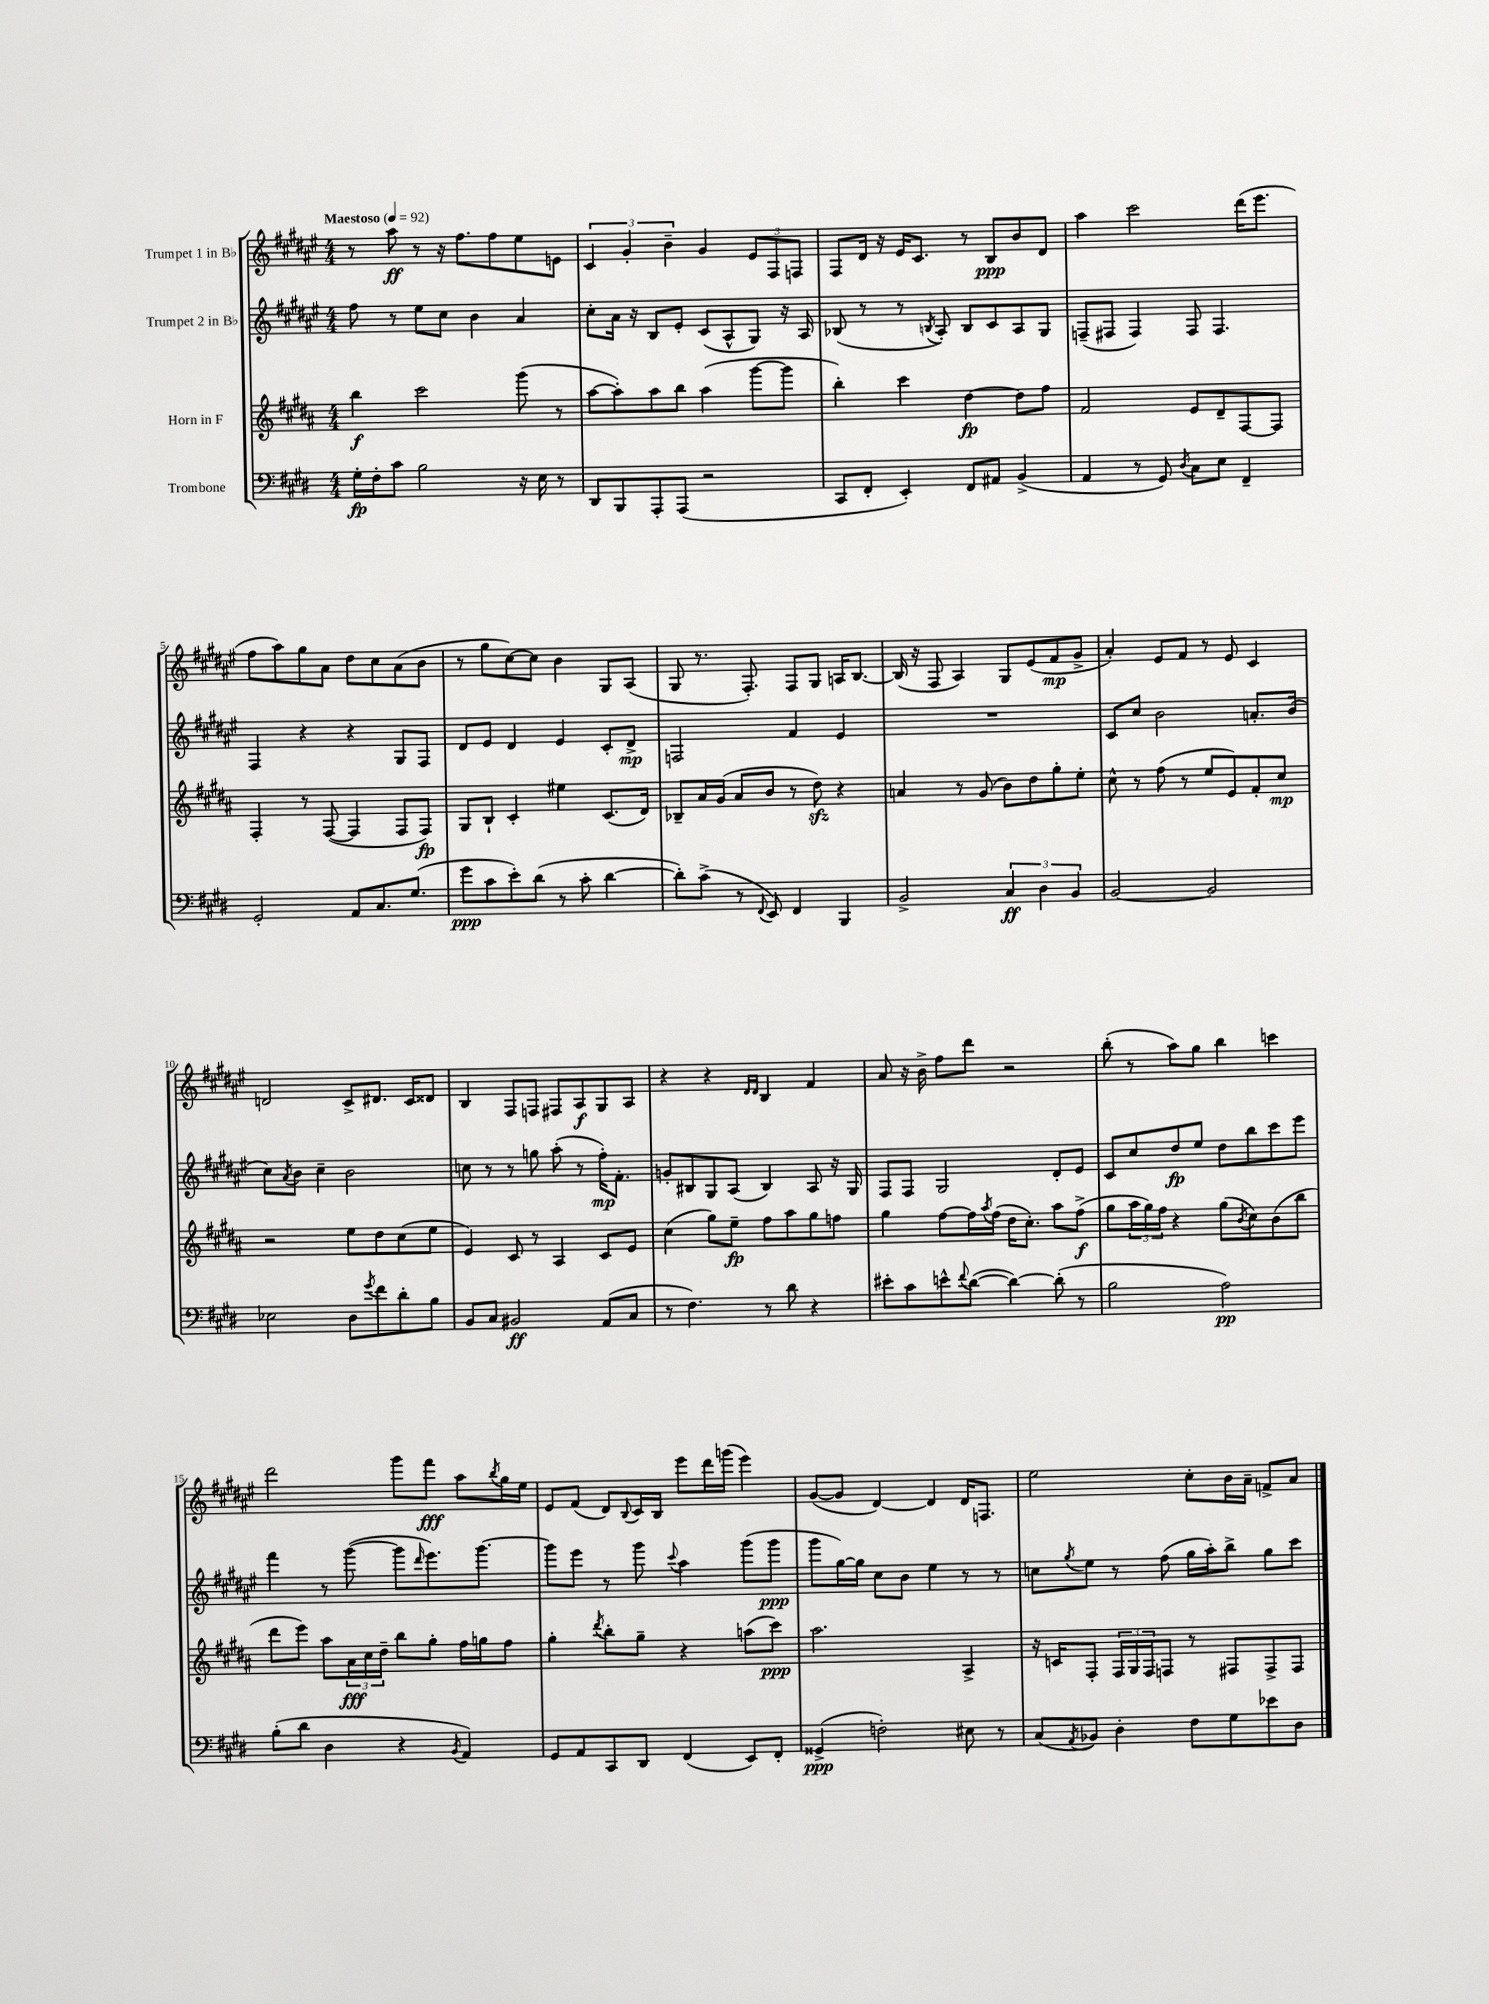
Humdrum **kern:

**kern	**dynam	**kern	**dynam	**kern	**dynam	**kern	**dynam
*part4	*part4	*part3	*part3	*part2	*part2	*part1	*part1
*staff4	*staff4	*staff3	*staff3	*staff2	*staff2	*staff1	*staff1
*I"Trombone	*	*I"Horn in F	*	*I"Trumpet 2 in B♭	*	*I"Trumpet 1 in B♭	*
*clefF4	*	*clefG2	*	*clefG2	*	*clefG2	*
*k[f#c#g#d#]	*	*k[f#c#g#d#a#]	*	*k[f#c#g#d#a#e#]	*	*k[f#c#g#d#a#e#]	*
*M4/4	*	*M4/4	*	*M4/4	*	*M4/4	*
*MM92	*	*MM92	*	*MM92	*	*MM92	*
=1	=1	=1	=1	=1	=1	=1	=1
!	!	!	!	!	!	!LO:TX:a:B:t=Maestoso	!
16G#'\LL	fp	4bb\	f	8ff#\	.	8r	.
16F#'\J	.	.	.	.	.	.	.
8c#\J	.	.	.	8r	.	8aa#\	ff
2B\	.	2ccc#\	.	8ee#\L	.	8r	.
.	.	.	.	8cc#\J	.	16r	.
.	.	.	.	.	.	8.ff#\L	.
.	.	.	.	4b\	.	.	.
.	.	.	.	.	.	8ff#\	.
16r	.	(8ggg#\	.	4a#/	.	8ee#\	.
16E\	.	.	.	.	.	.	.
8r	.	8r	.	.	.	8en\J	.
=2	=2	=2	=2	=2	=2	=2	=2
8DD#/L	.	[8aa#\L	.	8cc#'\L	.	6c#/	.
8BBB/	.	8aa#'\])	.	16a#\Jk	.	.	.
.	.	.	.	.	.	6g#'/	.
.	.	.	.	16r	.	.	.
8AAA'/	.	8aa#\	.	8B/L	.	.	.
.	.	.	.	.	.	6b~\	.
(8AAA/J	.	8bb\J	.	8e#'/J	.	.	.
2r	.	(4aa#\	.	(8c#/L	.	4g#/	.
.	.	.	.	8A#^^/	.	.	.
.	.	[8ggg#\L	.	8G#/J)	.	12e#/L	.
.	.	.	.	.	.	12F#/	.
.	.	8ggg#\J]	.	16r	.	.	.
.	.	.	.	.	.	12Fn/J	.
.	.	.	.	16A#/	.	.	.
=3	=3	=3	=3	=3	=3	=3	=3
8CC#/L	.	4bb'\)	.	(8B-X/	.	8F#/L	.
8FF#'/J	.	.	.	8r	.	16d#/Jk	.
.	.	.	.	.	.	16r	.
4EE'/)	.	4ccc#\	.	8r	.	16e#/KL	.
.	.	.	.	.	.	8.c#/J	.
.	.	.	.	8qBn/	.	.	.
.	.	.	.	8A#'/)	.	.	.
8FF#/L	.	[4dd#\	fp	8B/L	.	8r	.
8AA#X/J	.	.	.	8c#/	.	8B/L	ppp
(4BB^/	.	8dd#\L]	.	8A#/	.	8b/	.
.	.	8ff#\J	.	8G#/J	.	8d#/J	.
=4	=4	=4	=4	=4	=4	=4	=4
4AA/	.	2f#/	.	(8Fn~/L	.	4aa#\	.
.	.	.	.	8F#X/J	.	.	.
8r	.	.	.	4F#/)	.	2ccc#\	.
8GG#/)	.	.	.	.	.	.	.
8qD#/	.	.	.	.	.	.	.
8C#\L	.	8e/L	.	8F#/	.	.	.
8E\J	.	8d#~/	.	4.F#/	.	.	.
4FF#~/	.	[8F#/	.	.	.	(16ddd#\KL	.
.	.	.	.	.	.	8.eee#\J	.
.	.	8F#/J]	.	.	.	.	.
!!LO:LB:g=z
=5	=5	=5	=5	=5	=5	=5	=5
2GG#'/	.	4F#'/	.	4F#/	.	8ff#\L	.
.	.	.	.	.	.	8aa#\)	.
.	.	8r	.	4r	.	8gg#\	.
.	.	([8F#/	.	.	.	8a#\J	.
8AA/L	.	4F#/]	.	4r	.	8dd#\L	.
8.C#/	.	.	.	.	.	8cc#\	.
.	.	8F#/L	.	8G#/L	.	(8a#\	.
(8.G#/J	.	.	.	.	.	.	.
.	.	8F#/J)	fp	8F#/J	.	8b\J	.
=6	=6	=6	=6	=6	=6	=6	=6
8g#\L	ppp	8G#/L	.	8d#/L	.	8r	.
8c#\	.	8B`/J	.	8e#/J	.	8gg#\L	.
8e'\)	.	4c#'/	.	4d#/	.	[8cc#\)	.
(8d#\J	.	.	.	.	.	8cc#\J]	.
8r	.	4ee#X\	.	4e#/	.	4b\	.
8c#'\	.	.	.	.	.	.	.
[4d#\	.	(8.c#/L	.	8c#'/L	.	8G#/L	.
.	.	.	.	8d#^/J	mp	(8A#/J	.
.	.	16d#/Jk)	.	.	.	.	.
=7	=7	=7	=7	=7	=7	=7	=7
8d#'\L])	.	8B-X~/L	.	2Fn/	.	8G#/	.
(8c#^\J	.	16a#/L	.	.	.	8.r	.
.	.	(16g#/JJ	.	.	.	.	.
8r	.	8a#/L	.	.	.	.	.
.	.	.	.	.	.	8.F#'/)	.
8qqFF#/	.	.	.	.	.	.	.
8EE/)	.	8b/J	.	.	.	.	.
4FF#/	.	8r	.	4f#/	.	8F#/L	.
.	.	8dd#zz\)	.	.	.	8G#/J	.
4BBB/	.	4r	.	4e#/	.	16An/KL	.
.	.	.	.	.	.	[8.B/J	.
=8	=8	=8	=8	=8	=8	=8	=8
2BB^/	.	4an/	.	1r	.	(16B/]	.
.	.	.	.	.	.	16r	.
.	.	.	.	.	.	8F#/	.
.	.	8r	.	.	.	4A#/)	.
.	.	(8g#/	.	.	.	.	.
6C#/	ff	8b\L)	.	.	.	8G#/L	.
.	.	8dd#\	.	.	.	(8e#/	.
6D#\	.	.	.	.	.	.	.
.	.	8gg#'\	.	.	.	8f#/	mp
6BB/	.	.	.	.	.	.	.
.	.	8ee'\J	.	.	.	8g#^/J	.
=9	=9	=9	=9	=9	=9	=9	=9
[2BB/	.	8cc#^^\	.	8c#/L	.	4a#'/)	.
.	.	8r	.	8cc#/J	.	.	.
.	.	(8ff#\	.	2b\	.	8e#/L	.
.	.	8r	.	.	.	8f#/J	.
2BB/]	.	8ee/L	.	.	.	8r	.
.	.	8e/)	.	.	.	8e#/	.
.	.	8f#'/	.	8.an'/L	.	4c#/	.
.	.	8cc#/J	mp	.	.	.	.
.	.	.	.	(16b/Jk	.	.	.
!!LO:LB:g=z
=10	=10	=10	=10	=10	=10	=10	=10
2E-X\	.	2r	.	8cc#\L)	.	2dn/	.
.	.	.	.	8qa#/	.	.	.
.	.	.	.	8b\J	.	.	.
.	.	.	.	4cc#~\	.	.	.
8D#\L	.	8ee\L	.	2b\	.	8c#^/L	.
8qg#/	.	.	.	.	.	.	.
8f#\	.	8dd#\	.	.	.	8.d#X/J	.
8d#'\	.	(8cc#\	.	.	.	.	.
.	.	.	.	.	.	16c#/KL	.
8B\J	.	8ee\J	.	.	.	8d##X/J	.
=11	=11	=11	=11	=11	=11	=11	=11
8BB/L	.	4e/)	.	8ccn\	.	4B/	.
8C#/J	.	.	.	8r	.	.	.
2BB#X/	ff	8c#/	.	8r	.	8F#/L	.
.	.	8r	.	8ggn\	.	8Fn/J	.
.	.	4A#/	.	(8aa#'\	.	8F#X/L	.
.	.	.	.	8r	.	8A#/	f
(8AA/L	.	8c#/L	.	16ff#'\KL)	mp	8G#/	.
.	.	.	.	8.f#'\J	.	.	.
8C#/J	.	8e/J	.	.	.	8A#/J	.
=12	=12	=12	=12	=12	=12	=12	=12
8r	.	(4cc#\	.	8gn'/L	.	4r	.
4.F#\)	.	.	.	8B#X/	.	.	.
.	.	8gg#\L)	.	8G#/	.	4r	.
.	.	8ee~\J	fp	(8A#/J	.	.	.
.	.	.	.	.	.	16qqd#/LL	.
.	.	.	.	.	.	16qqd#/JJ	.
8r	.	8ff#\L	.	4B#/)	.	4B/	.
8d#\	.	8aa#\	.	.	.	.	.
4r	.	8gg#\	.	8A#/	.	4f#/	.
.	.	8ffn\J	.	16r	.	.	.
.	.	.	.	16G#/	.	.	.
=13	=13	=13	=13	=13	=13	=13	=13
8e#X'\L	.	4gg#\	.	8F#/L	.	8a#/	.
8c#\	.	.	.	8F#/J	.	16r	.
.	.	.	.	.	.	16b^\	.
8en^^\	.	[8ff#\L	.	2G#/	.	8ff#\L	.
8qqf#/	.	.	.	.	.	.	.
([8d#\J	.	16ff#\L]	.	.	.	8ddd#\J	.
.	.	8qaa#/	.	.	.	.	.
.	.	(16ff#\JJ	.	.	.	.	.
4d#\_)	.	16dd#\KL	.	.	.	2r	.
.	.	8.cc#'\J)	.	.	.	.	.
(8d#'\]	.	8aa#\L	.	8d#'/L	.	.	.
8r	.	(8ff#^\J	f	8e#/J	.	.	.
=14	=14	=14	=14	=14	=14	=14	=14
2B\	.	8gg#\L	.	8c#/L	.	(8bb'\	.
.	.	24aa#\L	.	8cc#/	.	8r	.
.	.	24gg#\)	.	.	.	.	.
.	.	24ff#\JJ	.	.	.	.	.
.	.	4r	.	8dd#/	fp	8aa#\L)	.
.	.	.	.	8ee#/J	.	8gg#\J	.
2A\)	pp	(8gg#\L	.	8dd#\L	.	4bb\	.
.	.	8qb/	.	.	.	.	.
.	.	8cc#\)	.	8bb\	.	.	.
.	.	(8b\	.	8ccc#\	.	4cccn\	.
.	.	8bb\J	.	8eee#\J	.	.	.
!!LO:LB:g=z
=15	=15	=15	=15	=15	=15	=15	=15
(8B'\L	.	8ddd#\L	.	4fff#\	.	2ddd#\	.
8d#\J	.	8eee\J)	.	.	.	.	.
4D#\	.	8aa#\L	.	8r	.	.	.
.	.	24a#\L	fff	([8ggg#\	.	.	.
.	.	24cc#\	.	.	.	.	.
.	.	24dd#~\JJ	.	.	.	.	.
4r	.	8bb\L	.	8ggg#\L]	.	8ggg#\L	.
.	.	.	.	16qqddd#/	.	.	.
.	.	8gg#'\J	.	8.eee#\)	.	8fff#\J	fff
8qBB/	.	.	.	.	.	.	.
4AA/)	.	16ff#\LL	.	.	.	8aa#\L	.
.	.	16ggn\J	.	[8.ggg#\J	.	.	.
.	.	.	.	.	.	8qbb/	.
.	.	8ff#\J	.	.	.	16gg#\L	.
.	.	.	.	.	.	16ee#\JJ	.
=16	=16	=16	=16	=16	=16	=16	=16
8GG#/L	.	4gg#'\	.	8ggg#\L]	.	8e#/L	.
8AA/	.	.	.	8eee#\J	.	(8f#/J	.
.	.	8qddd#/	.	.	.	.	.
8CC#/	.	8bb'\L	.	8r	.	8d#/L)	.
.	.	.	.	.	.	8qqB/	.
8DD#/J	.	8gg#~\J	.	8ggg#\	.	16c#/L	.
.	.	.	.	.	.	16B/JJ	.
.	.	.	.	8qqccc#/	.	.	.
(4FF#/	.	4r	.	4aa#\	.	8eee#\L	.
.	.	.	.	.	.	16ddd#\L	.
.	.	.	.	.	.	(16gggn\JJ	.
8EE/L)	.	(8aan\L	.	(8ggg#\L	.	4eee#\)	.
8FF#'/J	.	8ccc#\J)	ppp	8ggg#\J	ppp	.	.
=17	=17	=17	=17	=17	=17	=17	=17
(4GG##X^/	ppp	2.aa#\	.	8ggg#\L	.	([8g#/L	.
.	.	.	.	[16gg#\L)	.	8g#/J]	.
.	.	.	.	16gg#\JJ]	.	.	.
2Fn'\)	.	.	.	8cc#\L	.	[4d#/)	.
.	.	.	.	8b\J	.	.	.
.	.	.	.	4ee#\	.	4d#/]	.
8E#X\	.	4A#^/	.	8r	.	16d#/KL	.
.	.	.	.	.	.	8.Fn/J	.
8r	.	.	.	8r	.	.	.
=18	=18	=18	=18	=18	=18	=18	=18
(8C#/L	.	16r	.	8ccn\L	.	2ee#\	.
.	.	16cn/KL	.	.	.	.	.
8qAA/	.	.	.	8qgg#/	.	.	.
8BB-X/J)	.	8F#'/J	.	8ee#\J	.	.	.
4D#'\	.	24F#/LL	.	8r	.	.	.
.	.	24G#/	.	.	.	.	.
.	.	24F#/J	.	.	.	.	.
.	.	8Fn/J	.	(8ff#\	.	.	.
8F#\L	.	8r	.	16gg#\LL	.	8cc#'\L	.
.	.	.	.	16aa#'\J)	.	.	.
8G#\	.	8F#X/L	.	8bb^\J	.	16b\L	.
.	.	.	.	.	.	16a#~\JJ	.
8e-X\	.	8F#^/	.	8gg#\L	.	8fn^/L	.
8D#\J	.	8F#/J	.	8ccc#\J	.	8a#/J	.
==	==	==	==	==	==	==	==
*-	*-	*-	*-	*-	*-	*-	*-
